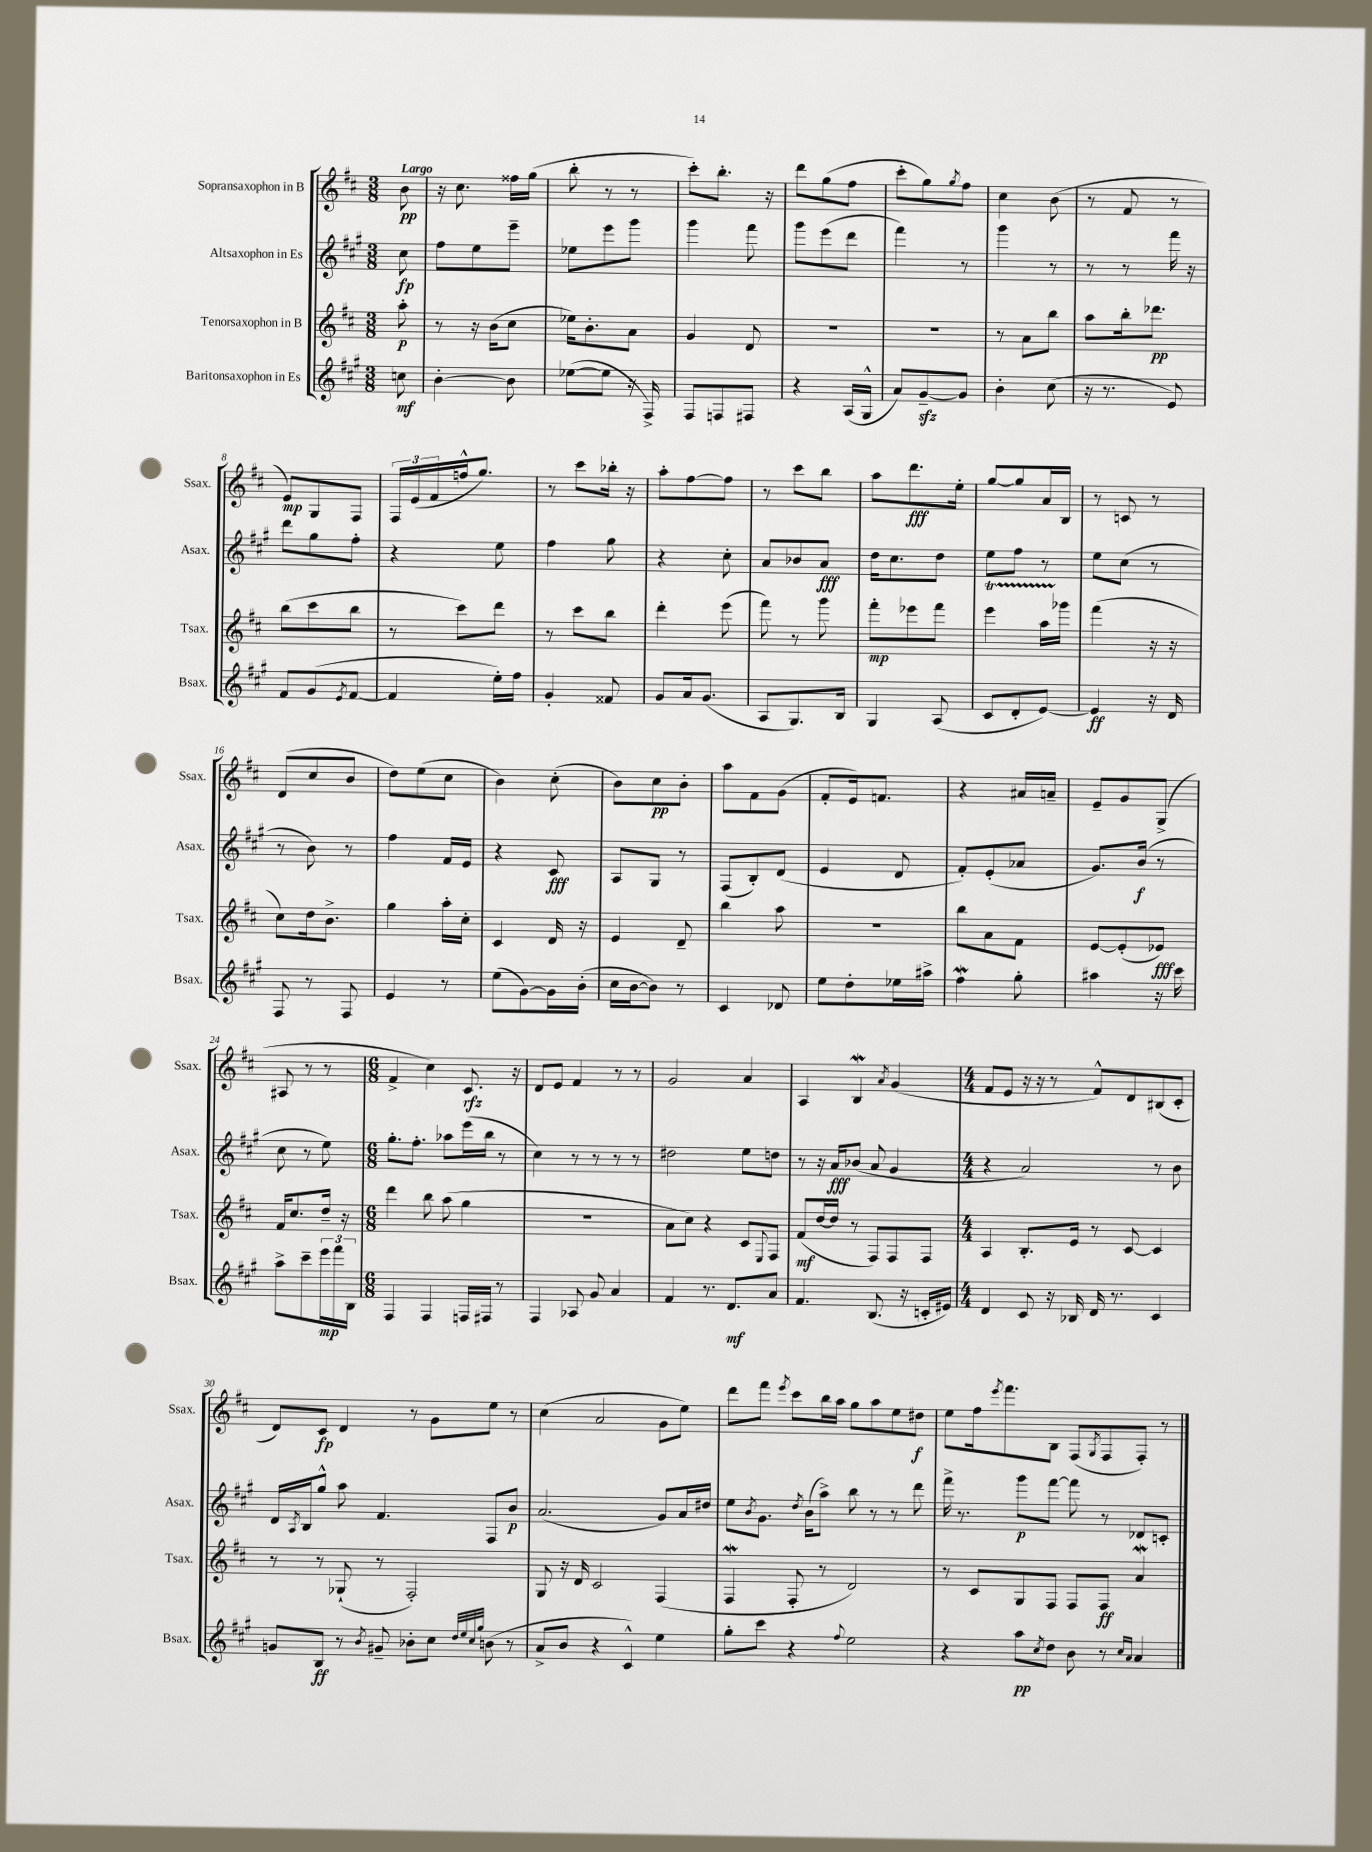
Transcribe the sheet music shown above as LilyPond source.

<<
\new StaffGroup <<
\new Staff = "s0" \with { instrumentName = "Sopransaxophon in B" shortInstrumentName = "Ssax." } {
    \clef treble \key d \major \numericTimeSignature \time 3/8 \partial 8 \tempo "Largo"
    b'8\pp |
    r16 cis''8. fisis''16 g''16( |
    b''8-. r8 r8 |
    cis'''8-.) b''8.-. r16 |
    d'''8 g''8( fis''8 |
    cis'''8-. g''8) \acciaccatura { g''8 } fis''8 |
    cis''4 b'8( |
    r8 fis'8 r8 |
    e'8\mp) g8 fis8 |
    \tuplet 3/2 { fis16 e'16( fis'16 } f''16-^ g''8.) |
    r8 cis'''8 bes''16-. r16 |
    a''8-. fis''8~ fis''8 |
    r8 cis'''8 b''8 |
    a''8 d'''8.\fff e''16-. |
    g''8~ g''8 a'16 b16 |
    r8 c'8 r8 |
    d'8( cis''8 b'8 |
    d''8) e''8( cis''8 |
    b'4) cis''8-.( |
    b'8) cis''8\pp b'8-. |
    a''8 fis'8 g'8( |
    fis'8-. e'16) f'8. |
    r4 ais'16 a'16-- |
    e'8-- g'8 g8->( |
    ais8 r8 r8 |
    \numericTimeSignature \time 6/8 fis'4-> cis''4) cis'8.\rfz r16 |
    d'8 e'8 fis'4 r8 r8 |
    g'2 a'4 |
    a4 b4\mordent \acciaccatura { a'8 } g'4( |
    \numericTimeSignature \time 4/4 fis'8 e'8 r16 r16 r8 fis'8-^) d'8 bis8( cis'8-. |
    d'8) cis'8\fp d'4 r8 g'8 e''8 r8 |
    cis''4( a'2 g'8 e''8) |
    d'''8 fis'''8 \acciaccatura { e'''8 } cis'''8 b''16 a''16 g''8 a''8 e''8 dis''8\f |
    e''8 fis''16 \acciaccatura { e'''8 } fis'''8. b8 fis8( \acciaccatura { g8 } fis8 fis8-.) r8 \bar "|." |
}
\new Staff = "s1" \with { instrumentName = "Altsaxophon in Es" shortInstrumentName = "Asax." } {
    \clef treble \key a \major \numericTimeSignature \time 3/8 \partial 8
    cis''8\fp |
    fis''8 e''8 e'''8-- |
    ees''8 e'''8 gis'''8 |
    gis'''4 fis'''8 |
    gis'''8 e'''8( d'''8 |
    fis'''4) r8 |
    gis'''4 r8 |
    r8 r8 fis'''16 r16 |
    d'''8 gis''8 fis''8-. |
    r4 e''8 |
    fis''4 gis''8 |
    r4 cis''8-. |
    a'8 bes'8 a'8\fff |
    d''16 cis''8. d''8 |
    e''8 fis''8 r8 |
    e''8 cis''8( r8 |
    r8 b'8) r8 |
    fis''4 fis'16 e'16 |
    r4 cis'8\fff |
    a8 gis8 r8 |
    fis8( b8-.) d'8( |
    e'4 d'8 |
    fis'8-.) e'8-.( aes'8 |
    gis'8.) b'16\f( r8 |
    cis''8 r8 e''8) |
    \numericTimeSignature \time 6/8 gis''8.-. fis''8.-. aes''8 e'''16( b''16 r8 |
    cis''4) r8 r8 r8 r8 |
    dis''2 e''8 d''8 |
    r8 r16 a'16\fff bes'8( a'8 gis'4 |
    \numericTimeSignature \time 4/4 r4 a'2) r8 b'8 |
    d'16 \acciaccatura { a8 } b16 gis''8-^ a''8 fis'4. fis8 b'8\p |
    a'2.( gis'8) a'16 dis''16 |
    e''8 \acciaccatura { b'8 } gis'8. \acciaccatura { d''8 } b'16( a''8->) b''8 r8 r8 d'''8 |
    fis'''16-> r8. gis'''8\p fis'''8~ fis'''8 r8 des'8 c'8-. \bar "|." |
}
\new Staff = "s2" \with { instrumentName = "Tenorsaxophon in B" shortInstrumentName = "Tsax." } {
    \clef treble \key d \major \numericTimeSignature \time 3/8 \partial 8
    a''8-.\p |
    r8 r16 b'16( cis''8 |
    ees''16) b'8.-. a'8 |
    g'4 d'8 |
    R4. |
    R4. |
    r8 a'8 b''8 |
    a''8 b''16-. des'''8.\pp |
    b''8( cis'''8 b''8 |
    r8 cis'''8) d'''8 |
    r8 cis'''8 b''8 |
    d'''4-. e'''8( |
    fis'''8) r8 g'''8 |
    fis'''8-.\mp ees'''8 fis'''8 |
    e'''4\startTrillSpan a''16 ges'''16\stopTrillSpan |
    fis'''4( r16 r16 |
    cis''8) d''16 b'8.-> |
    g''4 a''16-. cis''16-. |
    cis'4 d'16 r16 |
    e'4 d'8-- |
    b''4 a''8 |
    R4. |
    b''8 a'8 fis'8 |
    e'8~ e'8-.( ees'8\fff) |
    fis'16 cis''8. d''16-- r16 |
    \numericTimeSignature \time 6/8 d'''4 b''8 a''8( g''4 |
    R2. |
    a'8 cis''8) r4 cis'8 \appoggiatura { e8 } fis8 |
    fis'8\mf( d''16~ d''16 r8 fis8) fis8 fis8 |
    \numericTimeSignature \time 4/4 a4 b8.-. e'16 r8 cis'8~ cis'4 |
    r8 r8 ges8-!( r8 fis2-.) |
    g8 r16 d'16 cis'2 fis4( |
    fis4\mordent fis8-. r8 d'2) |
    r8 cis'8 g8 fis8 fis8 fis8\ff a'4\mordent \bar "|." |
}
\new Staff = "s3" \with { instrumentName = "Baritonsaxophon in Es" shortInstrumentName = "Bsax." } {
    \clef treble \key a \major \numericTimeSignature \time 3/8 \partial 8
    c''8\mf |
    b'4~-. b'8 |
    ees''8~( ees''8 r16 fis16->) |
    fis8 f8 fis8 |
    r4 a16( gis16-^ |
    a'8) gis'8~--\sfz gis'8 |
    b'4-. cis''8( |
    r16 r8. e'8) |
    fis'8 gis'8( \acciaccatura { e'8 } fis'8~ |
    fis'4 e''16-.) fis''16 |
    gis'4-. fisis'8 |
    gis'8 a'16 gis'8.( |
    a8 gis8.) b16 |
    gis4 a8( |
    cis'8 d'8-. e'8~) |
    e'4\ff r16 d'16 |
    fis8 r8 fis8 |
    e'4 r8 |
    e''8( gis'8~) gis'16 b'16-.( |
    cis''16 b'16~ b'8) r8 |
    cis'4 des'8 |
    e''8 d''8-. ees''16 ais''16-> |
    fis''4\mordent gis''8-. |
    ais''4 r16 cis'''16 |
    a''8-> cis'''8-- \tuplet 3/2 { e'''16\mp fis'''16 b16 } |
    \numericTimeSignature \time 6/8 fis4 fis4 f16 fis16 r8 |
    fis4 aes8 gis'8 a'4 |
    fis'4 r8. d'8.\mf a'8 |
    fis'4. b8.( r16 c'16-. eis'16) |
    \numericTimeSignature \time 4/4 d'4 cis'8 r16 bes16 d'16 r8. cis'4 |
    g'8 b8\ff r8 \acciaccatura { b'8 } gis'8-- bes'8-. cis''8 \grace { d''32 e''32 cis''32 gis''32 } b'8( r8 |
    a'8-> b'8 r4 cis'4-^) e''4 |
    gis''8-. cis'''8 r4 \appoggiatura { fis''8 } e''2 |
    r4 a''8\pp \acciaccatura { cis''8 } d''8 b'8 r8 \grace { cis''16 a'16 } a'4 \bar "|." |
}
>>
>>
